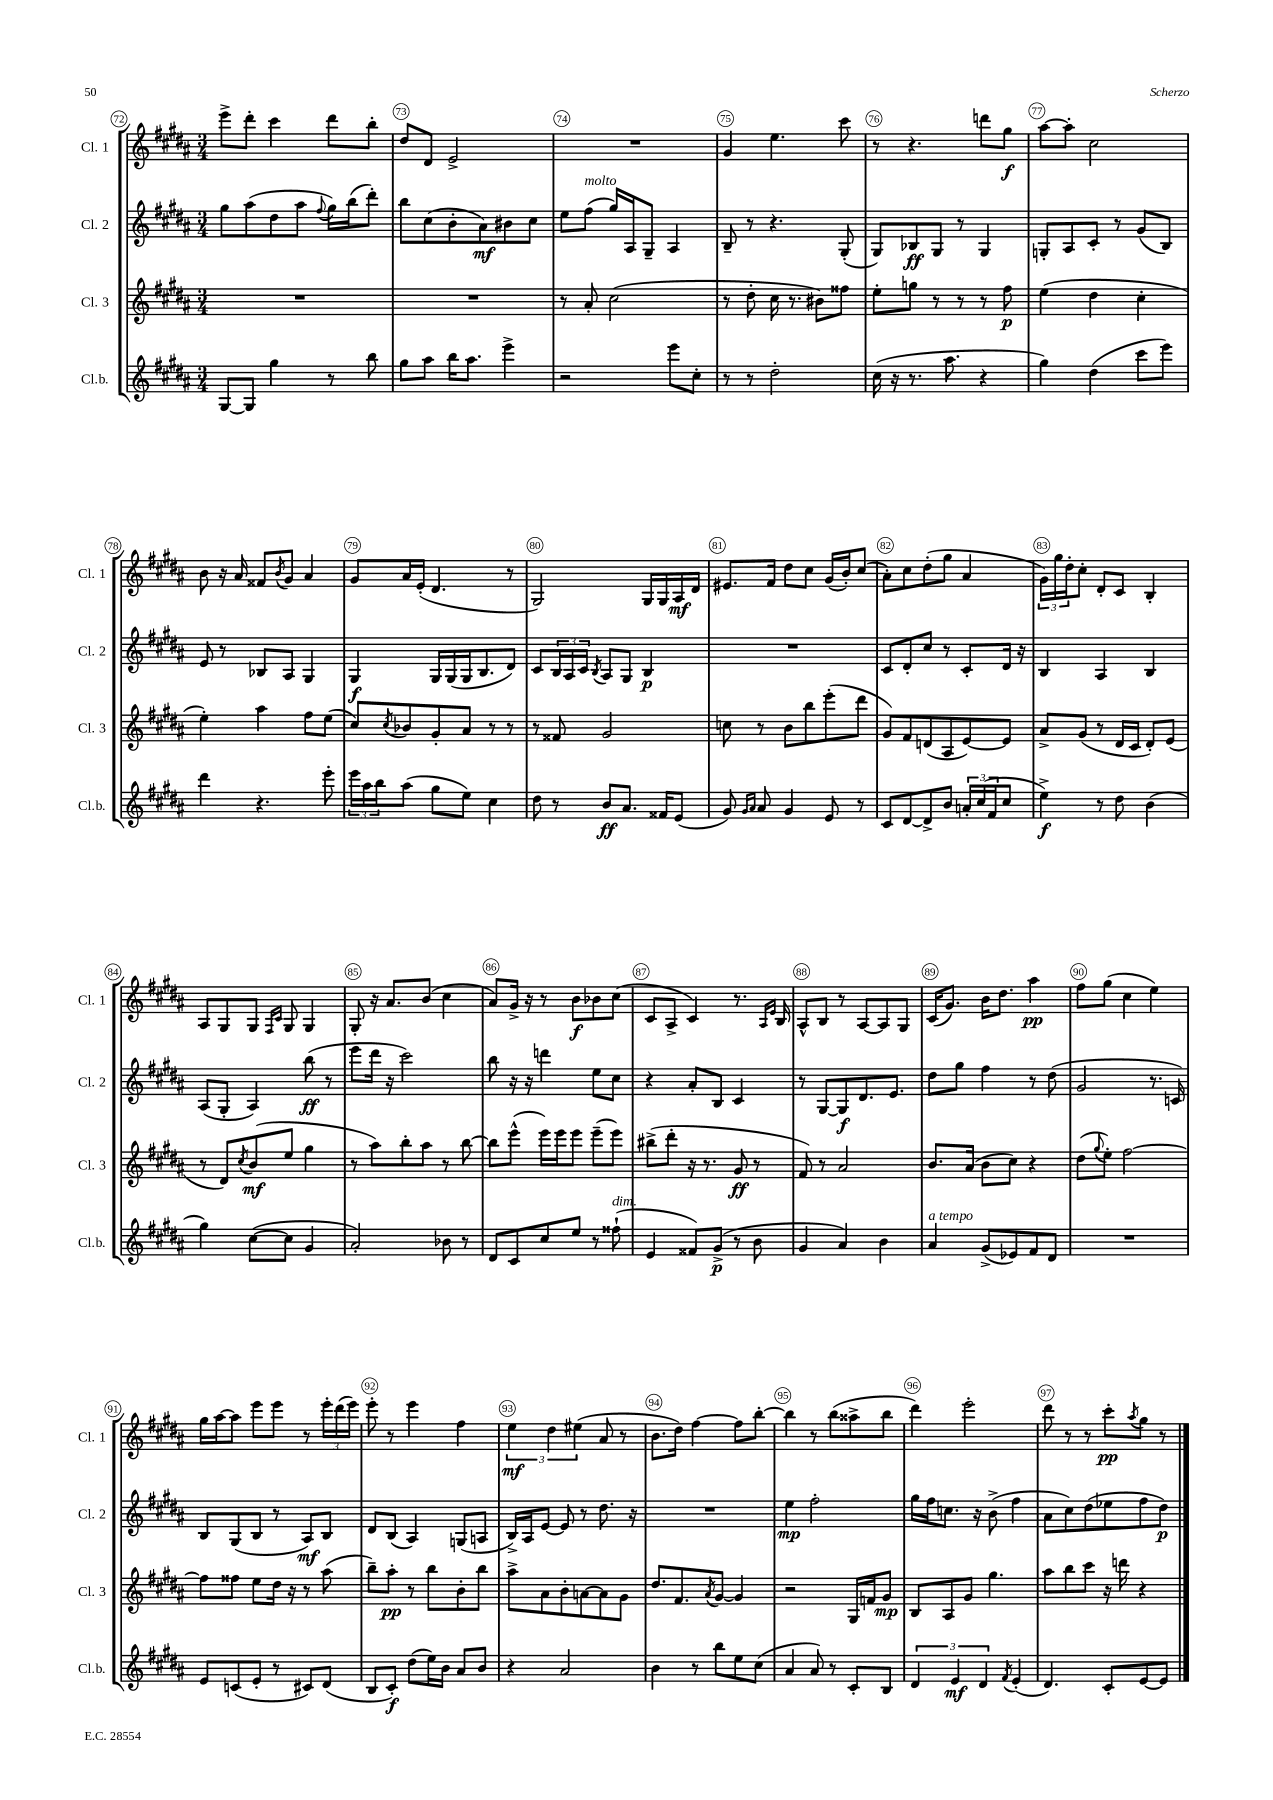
<<
\new StaffGroup <<
\new Staff = "s0" \with { instrumentName = "Cl. 1" shortInstrumentName = "Cl. 1" } {
    \clef treble \key b \major \numericTimeSignature \time 3/4
    e'''8-> dis'''8-. cis'''4 dis'''8 b''8-. |
    dis''8 dis'8 e'2-> |
    R2. |
    gis'4 e''4. cis'''8 |
    r8 r4. d'''8 gis''8\f |
    ais''8~ ais''8-. cis''2 |
    b'8 r16 ais'16 fisis'8 \acciaccatura { b'8 } gis'8 ais'4 |
    gis'8 ais'16 e'16-.( dis'4. r8 |
    gis2) gis16 gis16 ais16\mf dis'16 |
    eis'8. fis'16 dis''8 cis''8 gis'16( b'16-.) cis''8( |
    ais'8-.) cis''8 dis''8-.( gis''8 ais'4 |
    \tuplet 3/2 { gis'16) gis''16 dis''16-. } cis''8-. dis'8-. cis'8 b4-. |
    ais8 gis8 gis8 \grace { fis16 cis'16 } gis8 gis4 |
    gis8-. r16 ais'8. b'8( cis''4 |
    ais'8) gis'16-> r16 r8 b'8\f bes'8 cis''8( |
    cis'8 ais8-> cis'4) r8. \grace { ais16 e'16 } b16 |
    ais8-^ b8 r8 ais8~ ais8 gis8 |
    cis'16( gis'8.) b'16 dis''8. ais''4\pp |
    fis''8 gis''8( cis''4 e''4) |
    gis''16 ais''16~ ais''8 e'''8 e'''8 r8 \tuplet 3/2 { e'''16-. dis'''16( e'''16) } |
    e'''8-. r8 e'''4 fis''4 |
    \tuplet 3/2 { e''4\mf dis''4 eis''4( } ais'8 r8 |
    b'8. dis''16) fis''4~ fis''8 b''8~-. |
    b''4 r8 b''8( aisis''8-> b''8 |
    dis'''4) e'''2-. |
    dis'''8 r8 r8 cis'''8-.\pp \acciaccatura { ais''8 } gis''8 r8 \bar "|." |
}
\new Staff = "s1" \with { instrumentName = "Cl. 2" shortInstrumentName = "Cl. 2" } {
    \clef treble \key b \major \numericTimeSignature \time 3/4
    gis''8 ais''8( dis''8 ais''8 \appoggiatura { fis''8 } gis''16) b''16( dis'''8-.) |
    b''8 cis''8( b'8-. ais'8\mf) bis'8 cis''8 |
    e''8 fis''8^\markup { \italic "molto" }( gis''16) ais16 gis8-- ais4 |
    b8-- r8 r4. gis8-.( |
    gis8) bes8\ff gis8 r8 gis4 |
    g8-. ais8 cis'8-. r8 gis'8( b8) |
    e'8 r8 bes8 ais8 gis4 |
    gis4\f gis16 gis16( gis16 b8. dis'8) |
    cis'8 \tuplet 3/2 { b16 ais16 cis'16 } \acciaccatura { b8 } ais8 gis8 b4\p |
    R2. |
    cis'8 dis'8-. cis''8 r8 cis'8-. dis'16 r16 |
    b4 ais4 b4 |
    ais8( gis8-. ais4) b''8\ff( r8 |
    e'''8 dis'''16 r16 cis'''2) |
    b''8 r16 r16 d'''4 e''8 cis''8 |
    r4 ais'8-. b8 cis'4 |
    r8 gis8~ gis8\f dis'8. e'8. |
    dis''8 gis''8 fis''4 r8 dis''8( |
    gis'2 r8. c'16) |
    b8 gis8( b8 r8 ais8\mf) b8 |
    dis'8 b8( ais4) g8( a8 |
    b16->) ais16 e'8~ e'8 r8 dis''8. r16 |
    R2. |
    e''4\mp fis''2-. |
    gis''16 fis''16 c''8. r16 b'8->( fis''4 |
    ais'8 cis''8) dis''8( ees''8 fis''8 dis''8\p) \bar "|." |
}
\new Staff = "s2" \with { instrumentName = "Cl. 3" shortInstrumentName = "Cl. 3" } {
    \clef treble \key b \major \numericTimeSignature \time 3/4
    R2. |
    R2. |
    r8 ais'8-. cis''2( |
    r8 dis''8-. cis''16 r8. bis'8) fisis''8 |
    e''8-. g''8 r8 r8 r8 fis''8\p |
    e''4( dis''4 cis''4-. |
    e''4-.) ais''4 fis''8 e''8( |
    cis''8) \acciaccatura { cis''8 } bes'8 gis'8-. ais'8 r8 r8 |
    r8 fisis'8 gis'2 |
    c''8 r8 b'8 b''8 e'''8-.( dis'''8 |
    gis'8) fis'8 d'8( ais8 e'8~) e'8 |
    ais'8-> gis'8( r8 dis'16 cis'16 dis'8-.) e'8( |
    r8 dis'8) \acciaccatura { cis''8 } b'8\mf( e''8 gis''4 |
    r8 ais''8) b''8-. ais''8 r8 b''8~ |
    b''8 e'''8-^( e'''16) e'''16 e'''8 e'''8--( e'''8) |
    bis''8->( dis'''8-. r16 r8. gis'8\ff r8 |
    fis'8) r8 ais'2 |
    b'8. ais'16( b'8 cis''8) r4 |
    dis''8( \appoggiatura { gis''8 } e''8-.) fis''2~ |
    fis''8 fisis''8 e''8 dis''16 r16 r8 ais''8( |
    b''8--) ais''8-.\pp r8 b''8 b'8-. b''8 |
    ais''8-> ais'8 b'8-. a'8~ a'8 gis'8 |
    dis''8. fis'8. \acciaccatura { ais'8 } gis'8~ gis'4 |
    r2 gis16 f'16 gis'8\mp |
    b8 ais8 gis'8 gis''4. |
    ais''8 b''8 cis'''8 r16 d'''16 r4 \bar "|." |
}
\new Staff = "s3" \with { instrumentName = "Cl.b." shortInstrumentName = "Cl.b." } {
    \clef treble \key b \major \numericTimeSignature \time 3/4
    gis8~ gis8 gis''4 r8 b''8 |
    gis''8 ais''8 b''16 ais''8. e'''4-> |
    r2 e'''8 cis''8-. |
    r8 r8 dis''2-. |
    cis''16( r16 r8. ais''8. r4 |
    gis''4) dis''4( cis'''8 e'''8) |
    dis'''4 r4. e'''8-. |
    \tuplet 3/2 { e'''16 ais''16 b''16 } ais''8( gis''8 e''8) cis''4 |
    dis''8 r8 b'8\ff ais'8. fisis'16 e'8( |
    gis'8) \grace { gis'16 ais'16 } ais'8 gis'4 e'8 r8 |
    cis'8 dis'8~ dis'8-> b'8 \tuplet 3/2 { a'16-. cis''16( fis'16 } cis''8 |
    e''4->\f) r8 dis''8 b'4( |
    gis''4) cis''8~( cis''8 gis'4 |
    ais'2-.) bes'8 r8 |
    dis'8 cis'8 cis''8 e''8 r8 fisis''8-!^\markup { \italic "dim." }( |
    e'4 fisis'8) gis'8->\p( r8 b'8 |
    gis'4 ais'4) b'4 |
    ais'4^\markup { \italic "a tempo" } gis'8->( ees'8) fis'8 dis'8 |
    R2. |
    e'8 c'8( e'8-. r8 cis'8) dis'8( |
    b8 cis'8-.\f) dis''8( e''16) b'16 ais'8 b'8 |
    r4 ais'2 |
    b'4 r8 b''8 e''8 cis''8( |
    ais'4 ais'8) r8 cis'8-. b8 |
    \tuplet 3/2 { dis'4 e'4\mf dis'4 } \acciaccatura { fis'8 } e'4-.( |
    dis'4.) cis'8-. e'8~ e'8 \bar "|." |
}
>>
>>
\layout { \context { \Score currentBarNumber = #72 \override BarNumber.break-visibility = ##(#f #t #t) barNumberVisibility = #all-bar-numbers-visible \override BarNumber.stencil = #(make-stencil-circler 0.1 0.3 ly:text-interface::print) } }
